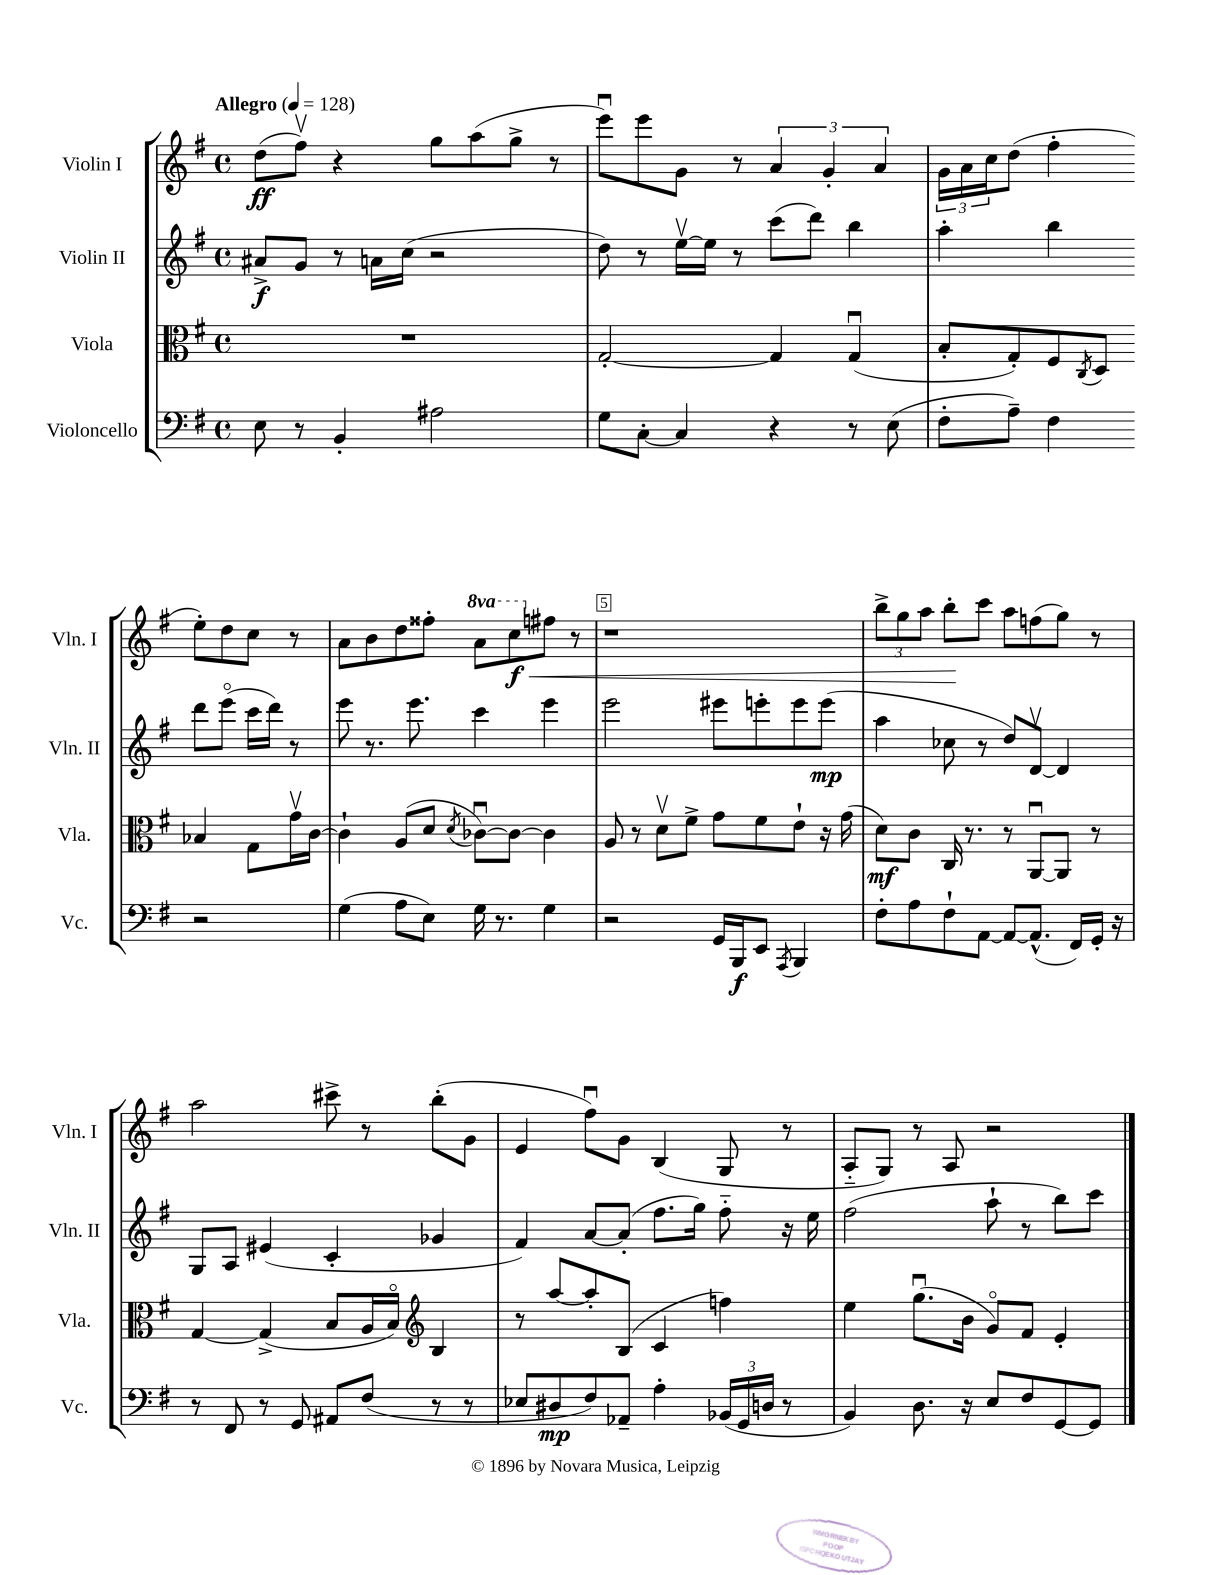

**kern	**kern	**kern	**kern
*staff4	*staff3	*staff2	*staff1
*clefF4	*clefC3	*clefG2	*clefG2
*k[f#]	*k[f#]	*k[f#]	*k[f#]
*M4/4	*M4/4	*M4/4	*M4/4
*met(c)	*met(c)	*met(c)	*met(c)
*MM128	*MM128	*MM128	*MM128
8E\	1r	8a#^/L	(8dd\L
8r	.	8g/J	8ff#v\J)
4BB'/	.	8r	4r
.	.	16a\LL	.
.	.	(16cc\JJ	.
2A#\	.	2r	8gg\L
.	.	.	(8aa\
.	.	.	8gg^\J
.	.	.	8r
=	=	=	=
8G\L	[2G'/	8dd\)	8eeeu\L)
[8C'\J	.	8r	8eee\
4C/]	.	[16eev\LL	8g\J
.	.	16ee\]JJ	.
.	.	8r	8r
4r	4G/]	(8ccc\L	6a/
.	.	8ddd\J)	.
.	.	.	6g'/
8r	(4Gu/	4bb\	.
.	.	.	6a/
(8E\	.	.	.
=	=	=	=
8F#'\L	8B'/L	4aa'\	24g\LL
.	.	.	24a\
.	.	.	24cc\J
8A~\J)	8G'/)	.	(8dd\J
4F#\	8F#/	4bb\	4ff#'\
.	8qC/	.	.
.	8D/J	.	.
2r	4B-/	8ddd\L	8ee'\L)
.	.	(8eeeo\J	8dd\
.	8G\L	16ccc\LL	8cc\J
.	.	16ddd\JJ)	.
.	16gv\L	8r	8r
.	[16c\JJ	.	.
=	=	=	=
(4G\	4c`\]	8eee\	8a\L
.	.	8.r	8b\
8A\L	(8A/L	.	8dd\
.	.	8.eee\	.
8E\J)	8d/J	.	8ff##'\J
.	8qd/	.	.
16G\	[8c-u\L)	4ccc\	8aa\L
8.r	.	.	.
.	8c-\_J	.	8ccc\
4G\	4c-\]	4eee\	8ff#\J
.	.	.	8r
=	=	=	=
2r	8A/	2eee\	1r
.	8r	.	.
.	8dv\L	.	.
.	8f#^\J	.	.
16GG/LL	8g\L	8eee#\L	.
16BBB/J	.	.	.
8EE/J	8f#\	8eee'\	.
8qAAA/	.	.	.
4BBB/	8e`\J	8eee\	.
.	16r	(8eee\J	.
.	(16g\	.	.
=	=	=	=
8F#'\L	8d\L)	4aa\	12bb^\L
.	.	.	12gg\
8A\	8c\J	.	.
.	.	.	12aa\J
8F#`\	16C/	8cc-\	8bb'\L
.	8.r	.	.
[8AA\J	.	8r	8ccc\J
8AA/_L	8r	8dd/L)	8aa\L
(8.AA^^/]J	[8AAu/L	[8dv/J	(8ff\
.	8AA/]J	4d/]	8gg\J)
16FF#/LL)	.	.	.
16GG'/JJ	8r	.	8r
16r	.	.	.
=	=	=	=
8r	[4G/	8G/L	2aa\
8FF#/	.	8A/J	.
8r	(4G^/]	(4e#/	.
8GG/	.	.	.
8AA#/L	8B/L	4c'/	8ccc#^\
(8F#/J	16A/L	.	8r
.	16Bo/JJ)	.	.
*	*clefG2	*	*
8r	4B/	4g-/	(8bb'\L
8r	.	.	8g\J
=	=	=	=
8E-/L	8r	4f#/)	4e/
8D#/	[8aa/L	.	.
8F#/)	8aa'/]	[8a/L	8ff#u\L)
8AA-~/J	(8B/J	(8a'/]J	8g\J
4A'\	4c/	8.ff#\L	(4B/
.	.	16gg\Jk)	.
(24BB-/LL	4ff\)	8ff#'~\	8G/
24GG/	.	.	.
24D/JJ	.	.	.
8r	.	16r	8r
.	.	16ee\	.
=	=	=	=
4BB/)	4ee\	(2ff#\	8A'~/L
.	.	.	8G/J)
8.D\	(8.ggu\L	.	8r
.	.	.	8A/
16r	16b\Jk	.	.
8E/L	8go/L)	8aa`\	2r
8F#/	8f#/J	8r	.
[8GG/	4e'/	8bb\L)	.
8GG/]J	.	8ccc\J	.
==	==	==	==
*-	*-	*-	*-
